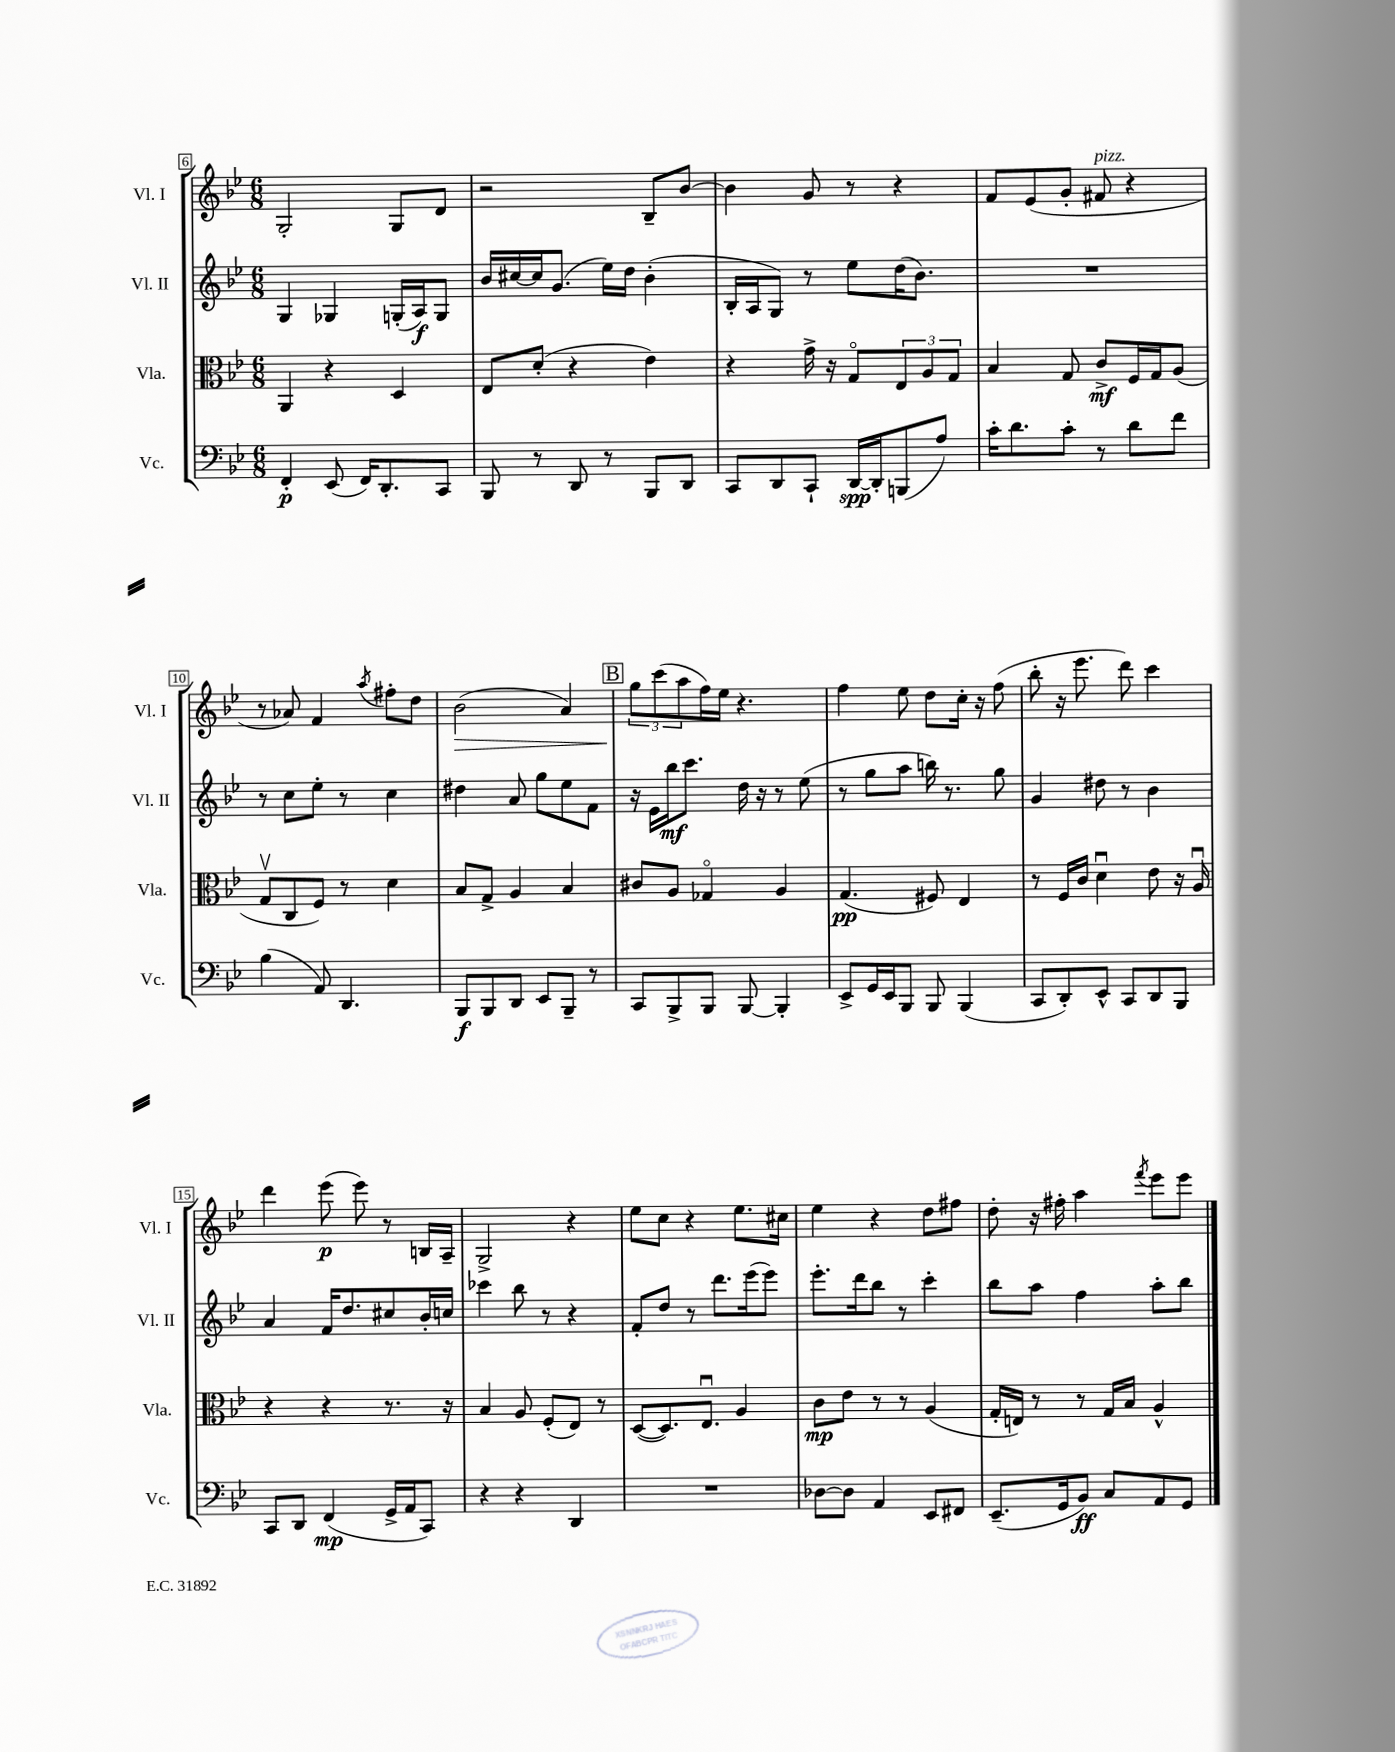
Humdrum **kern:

**kern	**dynam	**kern	**dynam	**kern	**dynam	**kern	**dynam
*part4	*part4	*part3	*part3	*part2	*part2	*part1	*part1
*staff4	*staff4	*staff3	*staff3	*staff2	*staff2	*staff1	*staff1
*I"Vc.	*	*I"Vla.	*	*I"Vl. II	*	*I"Vl. I	*
*I'Vc.	*	*I'Vla.	*	*I'Vl. II	*	*I'Vl. I	*
*clefF4	*	*clefC3	*	*clefG2	*	*clefG2	*
*k[b-e-]	*	*k[b-e-]	*	*k[b-e-]	*	*k[b-e-]	*
*M6/8	*	*M6/8	*	*M6/8	*	*M6/8	*
=6	=6	=6	=6	=6	=6	=6	=6
4FF'/	p	4AA/	.	4G/	.	2G'/	.
(8EE-/	.	4r	.	4G-X/	.	.	.
16FF/KL)	.	.	.	.	.	.	.
8.DD'/	.	.	.	.	.	.	.
.	.	4D/	.	(16Gn'/LL	.	8G/L	.
.	.	.	.	16A/J)	f	.	.
8CC/J	.	.	.	8G/J	.	8d/J	.
=7	=7	=7	=7	=7	=7	=7	=7
8BBB-/	.	8E-/L	.	16b-/LL	.	2r	.
.	.	.	.	[16cc#X/	.	.	.
8r	.	(8d'/J	.	16cc#/J]	.	.	.
.	.	.	.	(8.g/J	.	.	.
8DD/	.	4r	.	.	.	.	.
8r	.	.	.	16ee-\LL)	.	.	.
.	.	.	.	16dd\JJ	.	.	.
8BBB-/L	.	4e-\)	.	(4b-'\	.	8B-~/L	.
8DD/J	.	.	.	.	.	[8b-/J	.
=8	=8	=8	=8	=8	=8	=8	=8
8CC/L	.	4r	.	16B-'/LL	.	4b-\]	.
.	.	.	.	16A/J	.	.	.
8DD/	.	.	.	8G/J)	.	.	.
8CC`/J	.	16g^\	.	8r	.	8g/	.
.	.	16r	.	.	.	.	.
[16DD/LL	spp	8G/L	.	8ee-\L	.	8r	.
16DD'/J]	.	.	.	.	.	.	.
(8BBBn/	.	12E-/	.	(16dd\K	.	4r	.
.	.	.	.	8.b-\J)	.	.	.
.	.	12A/	.	.	.	.	.
8A/J)	.	.	.	.	.	.	.
.	.	12G/J	.	.	.	.	.
=9	=9	=9	=9	=9	=9	=9	=9
16c'\KL	.	4B-/	.	2.r	.	8f/L	.
8.d\	.	.	.	.	.	.	.
.	.	.	.	.	.	(8e-/	.
8c'\J	.	8G/	.	.	.	8g'/J	.
!	!	!	!	!	!	!LO:TX:a:i:t=pizz.	!
8r	.	8c^/L	mf	.	.	8f#X/	.
8d\L	.	16F/L	.	.	.	4r	.
.	.	16G/J	.	.	.	.	.
8f\J	.	(8A/J	.	.	.	.	.
!!LO:LB:g=z
=10	=10	=10	=10	=10	=10	=10	=10
(4B-\	.	8Gv/L	.	8r	.	8r	.
.	.	8C/	.	8cc\L	.	8a-X/)	.
8AA/)	.	8F/J)	.	8ee-'\J	.	4f/	.
4.DD/	.	8r	.	8r	.	.	.
.	.	.	.	.	.	8qaa/	.
.	.	4d\	.	4cc\	.	8ff#X'\L	.
.	.	.	.	.	.	8dd\J	.
=11	=11	=11	=11	=11	=11	=11	=11
!	!	!	!	!	!	!	!LO:HP:b
8BBB-/L	f	8B-/L	.	4dd#X\	.	(2b-\	>
8BBB-/	.	8G^/J	.	.	.	.	.
8DD/J	.	4A/	.	8a/	.	.	.
8EE-/L	.	.	.	8gg\L	.	.	.
8BBB-~/J	.	4B-/	.	8ee-\	.	4a/)	.
8r	.	.	.	8f\J	.	.	.
!!LO:REH:place=s1:t=B
=12	=12	=12	=12	=12	=12	=12	=12
8CC/L	.	8c#X/L	.	16r	.	12gg\L	.
.	.	.	.	16e-\LL	.	.	.
.	.	.	.	.	.	(12ccc\	]
8BBB-^/	.	8A/J	.	16bb-\J	mf	.	.
.	.	.	.	.	.	12aa\	.
.	.	.	.	8.ccc\J	.	.	.
8BBB-/J	.	4G-X/	.	.	.	16ff\L)	.
.	.	.	.	.	.	16ee-\JJ	.
[8BBB-/	.	.	.	16dd\	.	4.r	.
.	.	.	.	16r	.	.	.
4BBB-'/]	.	4A/	.	8r	.	.	.
.	.	.	.	(8ee-\	.	.	.
=13	=13	=13	=13	=13	=13	=13	=13
8EE-^/L	.	(4.G/	pp	8r	.	4ff\	.
16GG/L	.	.	.	8gg\L	.	.	.
16EE-/J	.	.	.	.	.	.	.
8BBB-/J	.	.	.	8aa\J	.	8ee-\	.
8BBB-/	.	8F#X/)	.	16bbn\)	.	8dd\L	.
.	.	.	.	8.r	.	.	.
(4BBB-/	.	4E-/	.	.	.	16cc'\Jk	.
.	.	.	.	.	.	16r	.
.	.	.	.	8gg\	.	(8ff\	.
=14	=14	=14	=14	=14	=14	=14	=14
8CC/L	.	8r	.	4g/	.	8bb-'\	.
8DD'/)	.	16F/LL	.	.	.	16r	.
.	.	16c/JJ	.	.	.	8.eee-\	.
8EE-^^/J	.	4du\	.	8dd#X\	.	.	.
8CC/L	.	.	.	8r	.	8ddd\)	.
8DD/	.	8e-\	.	4b-\	.	4ccc\	.
8BBB-/J	.	16r	.	.	.	.	.
.	.	16Au/	.	.	.	.	.
!!LO:LB:g=z
=15	=15	=15	=15	=15	=15	=15	=15
8CC/L	.	4r	.	4a/	.	4ddd\	.
8DD/J	.	.	.	.	.	.	.
(4FF/	mp	4r	.	16f/KL	.	(8eee-\	p
.	.	.	.	8.dd/	.	.	.
.	.	.	.	.	.	8eee-\)	.
16GG^/LL	.	8.r	.	8cc#X/	.	8r	.
16AA/J	.	.	.	.	.	.	.
8CC/J)	.	.	.	16b-'/L	.	16Bn/LL	.
.	.	16r	.	16ccn/JJ	.	16A~/JJ	.
=16	=16	=16	=16	=16	=16	=16	=16
4r	.	4B-/	.	4ccc-X\	.	2G^/	.
4r	.	8A/	.	8bb-\	.	.	.
.	.	(8F'/L	.	8r	.	.	.
4DD/	.	8E-/J)	.	4r	.	4r	.
.	.	8r	.	.	.	.	.
=17	=17	=17	=17	=17	=17	=17	=17
2.r	.	([8D/L	.	8f'/L	.	8ee-\L	.
.	.	8.D/])	.	8dd/J	.	8cc\J	.
.	.	.	.	8r	.	4r	.
.	.	8.E-u/J	.	.	.	.	.
.	.	.	.	8.ddd\L	.	.	.
.	.	4A/	.	.	.	8.ee-\L	.
.	.	.	.	(16eee-\k	.	.	.
.	.	.	.	8eee-\J)	.	.	.
.	.	.	.	.	.	16cc#X\Jk	.
=18	=18	=18	=18	=18	=18	=18	=18
[8D-X\L	.	8c\L	mp	8.eee-'\L	.	4ee-\	.
8D-\J]	.	8e-\J	.	.	.	.	.
.	.	.	.	16ddd\k	.	.	.
4AA/	.	8r	.	8bb-\J	.	4r	.
.	.	8r	.	8r	.	.	.
8EE-/L	.	(4A/	.	4ccc'\	.	8dd\L	.
8FF#X/J	.	.	.	.	.	8ff#X\J	.
=19	=19	=19	=19	=19	=19	=19	=19
(8.EE-~/L	.	16G'/LL	.	8bb-\L	.	8dd'\	.
.	.	16En/JJ)	.	.	.	.	.
.	.	8r	.	8aa\J	.	16r	.
16GG/k	.	.	.	.	.	16ff#X'\	.
8BB-/J)	ff	8r	.	4ff\	.	4aa\	.
8C/L	.	16G/LL	.	.	.	.	.
.	.	16B-/JJ	.	.	.	.	.
.	.	.	.	.	.	8qfff/	.
8AA/	.	4A^^/	.	8aa'\L	.	8eee-\L	.
8GG/J	.	.	.	8bb-\J	.	8eee-\J	.
==	==	==	==	==	==	==	==
*-	*-	*-	*-	*-	*-	*-	*-
